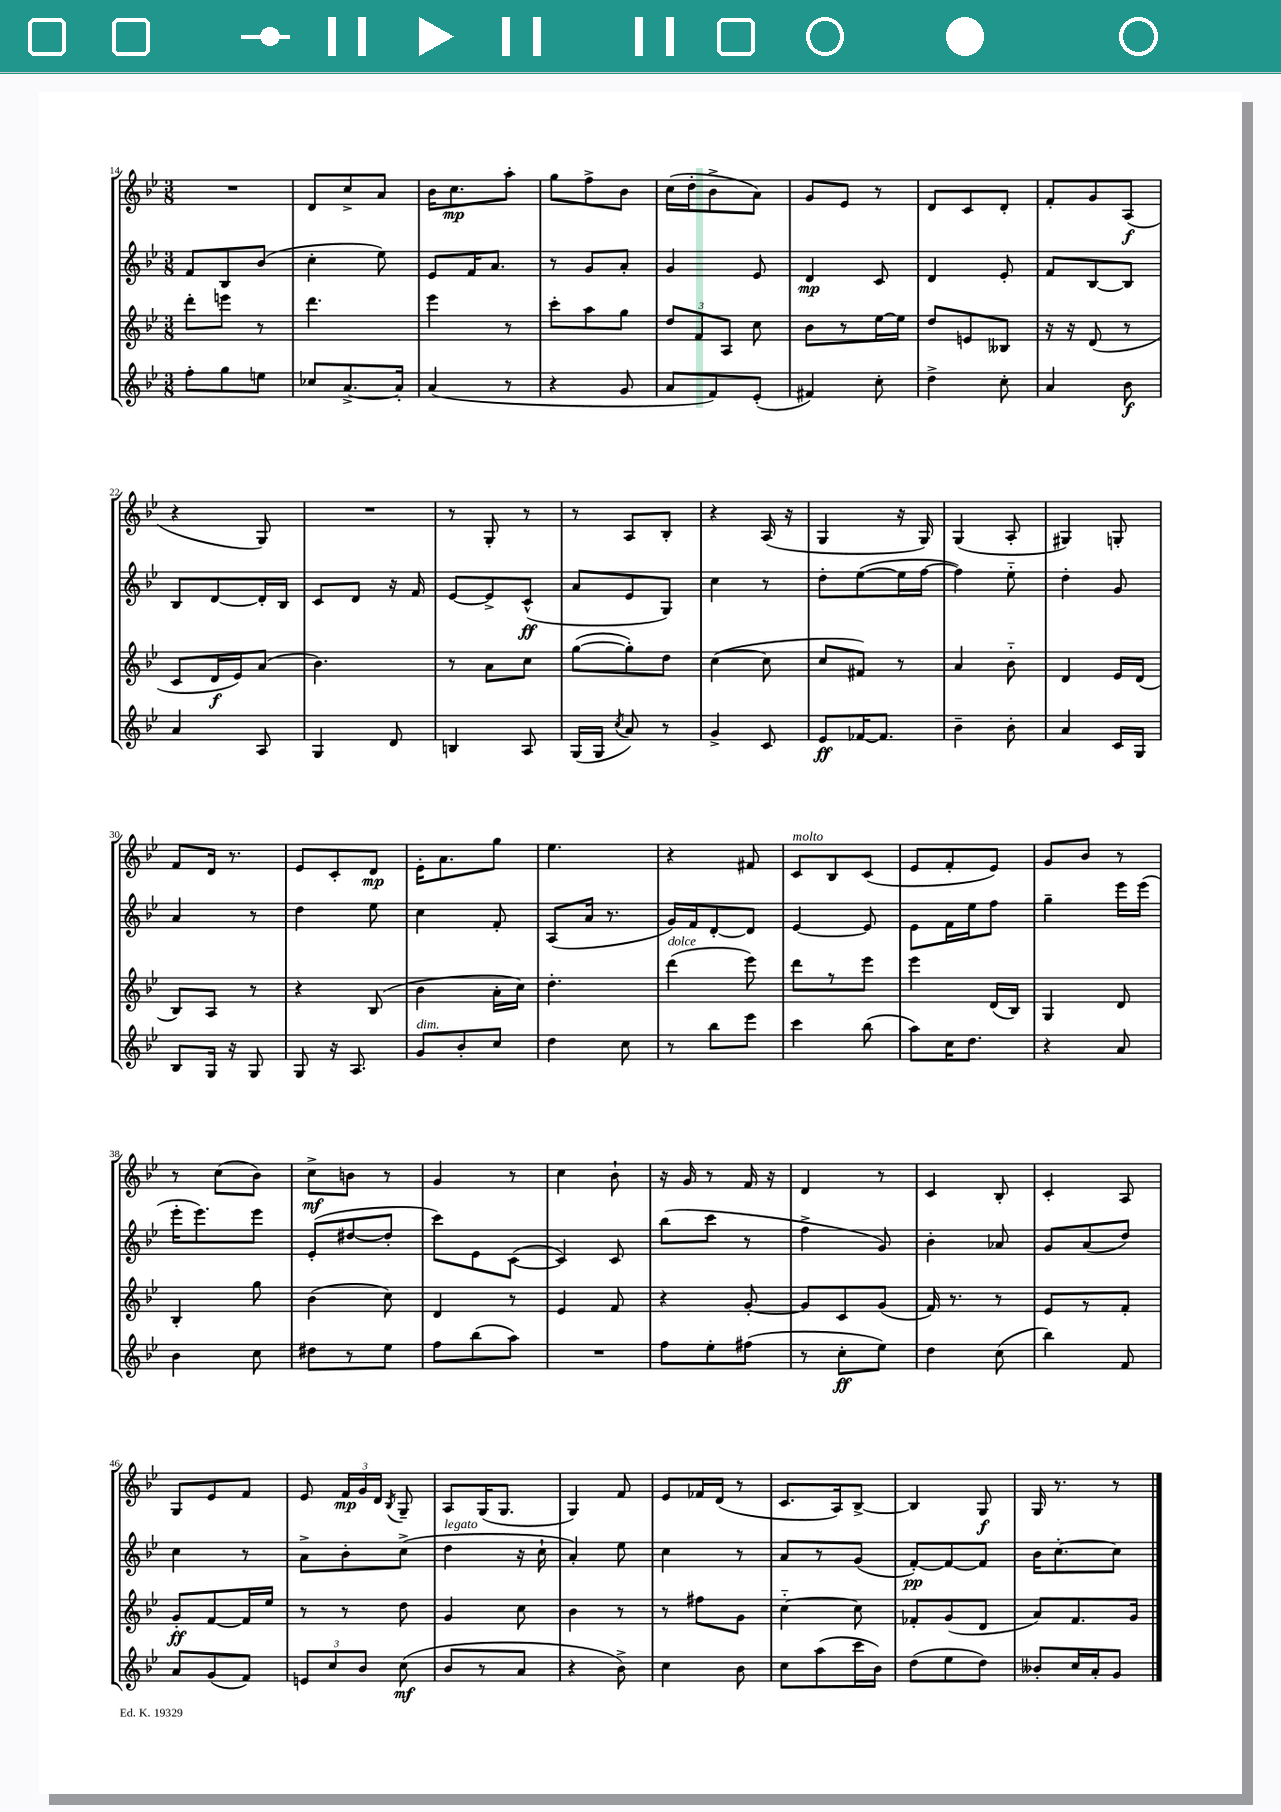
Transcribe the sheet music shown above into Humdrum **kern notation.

**kern	**kern	**kern	**kern
*staff4	*staff3	*staff2	*staff1
*clefG2	*clefG2	*clefG2	*clefG2
*k[b-e-]	*k[b-e-]	*k[b-e-]	*k[b-e-]
*M3/8	*M3/8	*M3/8	*M3/8
8ff'	8ddd'	8f	4.r
8gg	8eee	8B-	.
8ee	8r	(8b-	.
=	=	=	=
8cc-	4.ddd	4cc'	8d
[8.a^	.	.	8cc^
.	.	8ee-)	8a
16a']	.	.	.
=	=	=	=
(4a	4eee-	8e-	16b-
.	.	.	8.cc
.	.	16f	.
.	.	8.a	.
8r	8r	.	8aa'
=	=	=	=
4r	8ccc'	8r	8gg
.	8aa	8g	8ff^
8g	8gg	8a'	8b-
=	=	=	=
8a	12dd	4g	(16cc
.	.	.	16dd'
.	12f	.	.
8f)	.	.	8b-^
.	12A	.	.
(8e-'	8cc	8e-	8a)
=	=	=	=
4f#)	8b-	4d	8g
.	8r	.	8e-
8cc'	[16ee-	8c	8r
.	16ee-]	.	.
=	=	=	=
4dd^	8dd	4d	8d
.	8e	.	8c
8cc'	8B--	8e-'	8d'
=	=	=	=
4a	16r	8f	8f'
.	16r	.	.
.	(8d	[8B-	8g
8b-	8r	8B-]	(8A
=	=	=	=
4a	8c	8B-	4r
.	16d	[8d	.
.	16e-)	.	.
8A	(8a	16d']	8G)
.	.	16B-	.
=	=	=	=
4G	4.b-)	8c	4.r
.	.	8d	.
8d	.	16r	.
.	.	16f	.
=	=	=	=
4B	8r	[8e-	8r
.	8a	8e-^]	8G'
8A	8cc	(8c^^	8r
=	=	=	=
(16G	([8gg	8a	8r
16G	.	.	.
8qcc	.	.	.
8a)	8gg'])	8e-	8A
8r	8dd	8G)	8B-'
=	=	=	=
4g^	([4cc	4cc	4r
8c	8cc]	8r	(16A
.	.	.	16r
=	=	=	=
8e-	8cc	8dd'	4G
[16f-	8f#)	([8ee-	.
8.f-]	.	.	.
.	8r	16ee-]	16r
.	.	[16ff	16G)
=	=	=	=
4b-~	4a	4ff])	(4G
8b-'	8b-'~	8ee-'~	8A'
=	=	=	=
4a	4d	4dd'	4G#)
16c	16e-	8g	8G'
16G	(16d	.	.
=	=	=	=
8B-	8B-)	4a	8f
16G	8A	.	16d
16r	.	.	8.r
8G	8r	8r	.
=	=	=	=
8G	4r	4dd	8e-
16r	.	.	8c'
8.A	.	.	.
.	(8B-	8ee-	8d
=	=	=	=
8g	4b-	4cc	16e-'
.	.	.	8.a
8b-'	.	.	.
8cc	16a'	8f'	8gg
.	16cc)	.	.
=	=	=	=
4dd	4.dd'	(8A	4.ee-
.	.	16a	.
.	.	8.r	.
8cc	.	.	.
=	=	=	=
8r	(4ddd	16g)	4r
.	.	16f	.
8bb-	.	[8d'	.
8eee-	8eee-)	8d]	8f#
=	=	=	=
4ccc	8ddd	[4e-	8c
.	8r	.	8B-
(8bb-	8eee-	8e-]	(8c
=	=	=	=
8aa)	4eee-	8e-	8e-
16cc	.	16f	8f'
8.dd	.	16ee-	.
.	(16d	8ff	8e-)
.	16B-)	.	.
=	=	=	=
4r	4G	4gg~	8g
.	.	.	8b-
8a	8d	16eee-	8r
.	.	(16eee-	.
=	=	=	=
4b-	4B-'	16eee-'	8r
.	.	8.eee-)	.
.	.	.	(8cc
8cc	8gg	8eee-	8b-)
=	=	=	=
8dd#	(4b-	(8e-'	8cc^
8r	.	[8dd#	8b
8ee-	8cc)	8dd#']	8r
=	=	=	=
8ff	4d	8ccc)	4g
(8bb-	.	8e-	.
8aa)	8r	([8c	8r
=	=	=	=
4.r	4e-	4c])	4cc
.	8f	8c	8b-`
=	=	=	=
8ff	4r	(8bb-	16r
.	.	.	16g
8ee-'	.	8ccc	8r
(8ff#	[8g'	8r	16f
.	.	.	16r
=	=	=	=
8r	8g]	4ff^	4d
8cc'	8c	.	.
8ee-)	(8g	8g)	8r
=	=	=	=
4dd	16f)	4b-'	4c
.	8.r	.	.
(8cc	8r	8a-	8B-'
=	=	=	=
4bb-)	8e-	8g	4c'
.	8r	(8a	.
8f	8f'	8dd)	8A
=	=	=	=
8a	8g'	4cc	8G
(8g	[8f	.	8e-
8f)	16f]	8r	8f
.	16ee-	.	.
=	=	=	=
12e	8r	8a^	8e-
12cc	.	.	.
.	8r	8b-'	24f
12b-	.	.	24g
.	.	.	24d
.	.	.	8qB-
(8cc	8dd	(8cc^	8G~
=	=	=	=
8b-	4g	4dd	8A
8r	.	.	(16G
.	.	.	8.G
8a	8cc	16r	.
.	.	16cc`	.
=	=	=	=
4r	4b-	4a')	4G)
8b-^)	8r	8ee-	8f
=	=	=	=
4cc	8r	4cc	8e-
.	8ff#	.	16f-
.	.	.	(16d
8b-	8g	8r	8r
=	=	=	=
8cc	[4cc'~	8a	8.c
(8aa	.	8r	.
.	.	.	16A)
16ccc	8cc]	(8g	[8B-^
16b-)	.	.	.
=	=	=	=
(8dd	8f-'	[8f')	4B-]
8ee-	(8g	8f_	.
8dd)	8d	8f]	8G
=	=	=	=
8b--'	8a)	16b-	16G
.	.	[8.cc'	8.r
16cc	8.f	.	.
16a'	.	.	.
8g	.	8cc]	8r
.	16g	.	.
==	==	==	==
*-	*-	*-	*-
